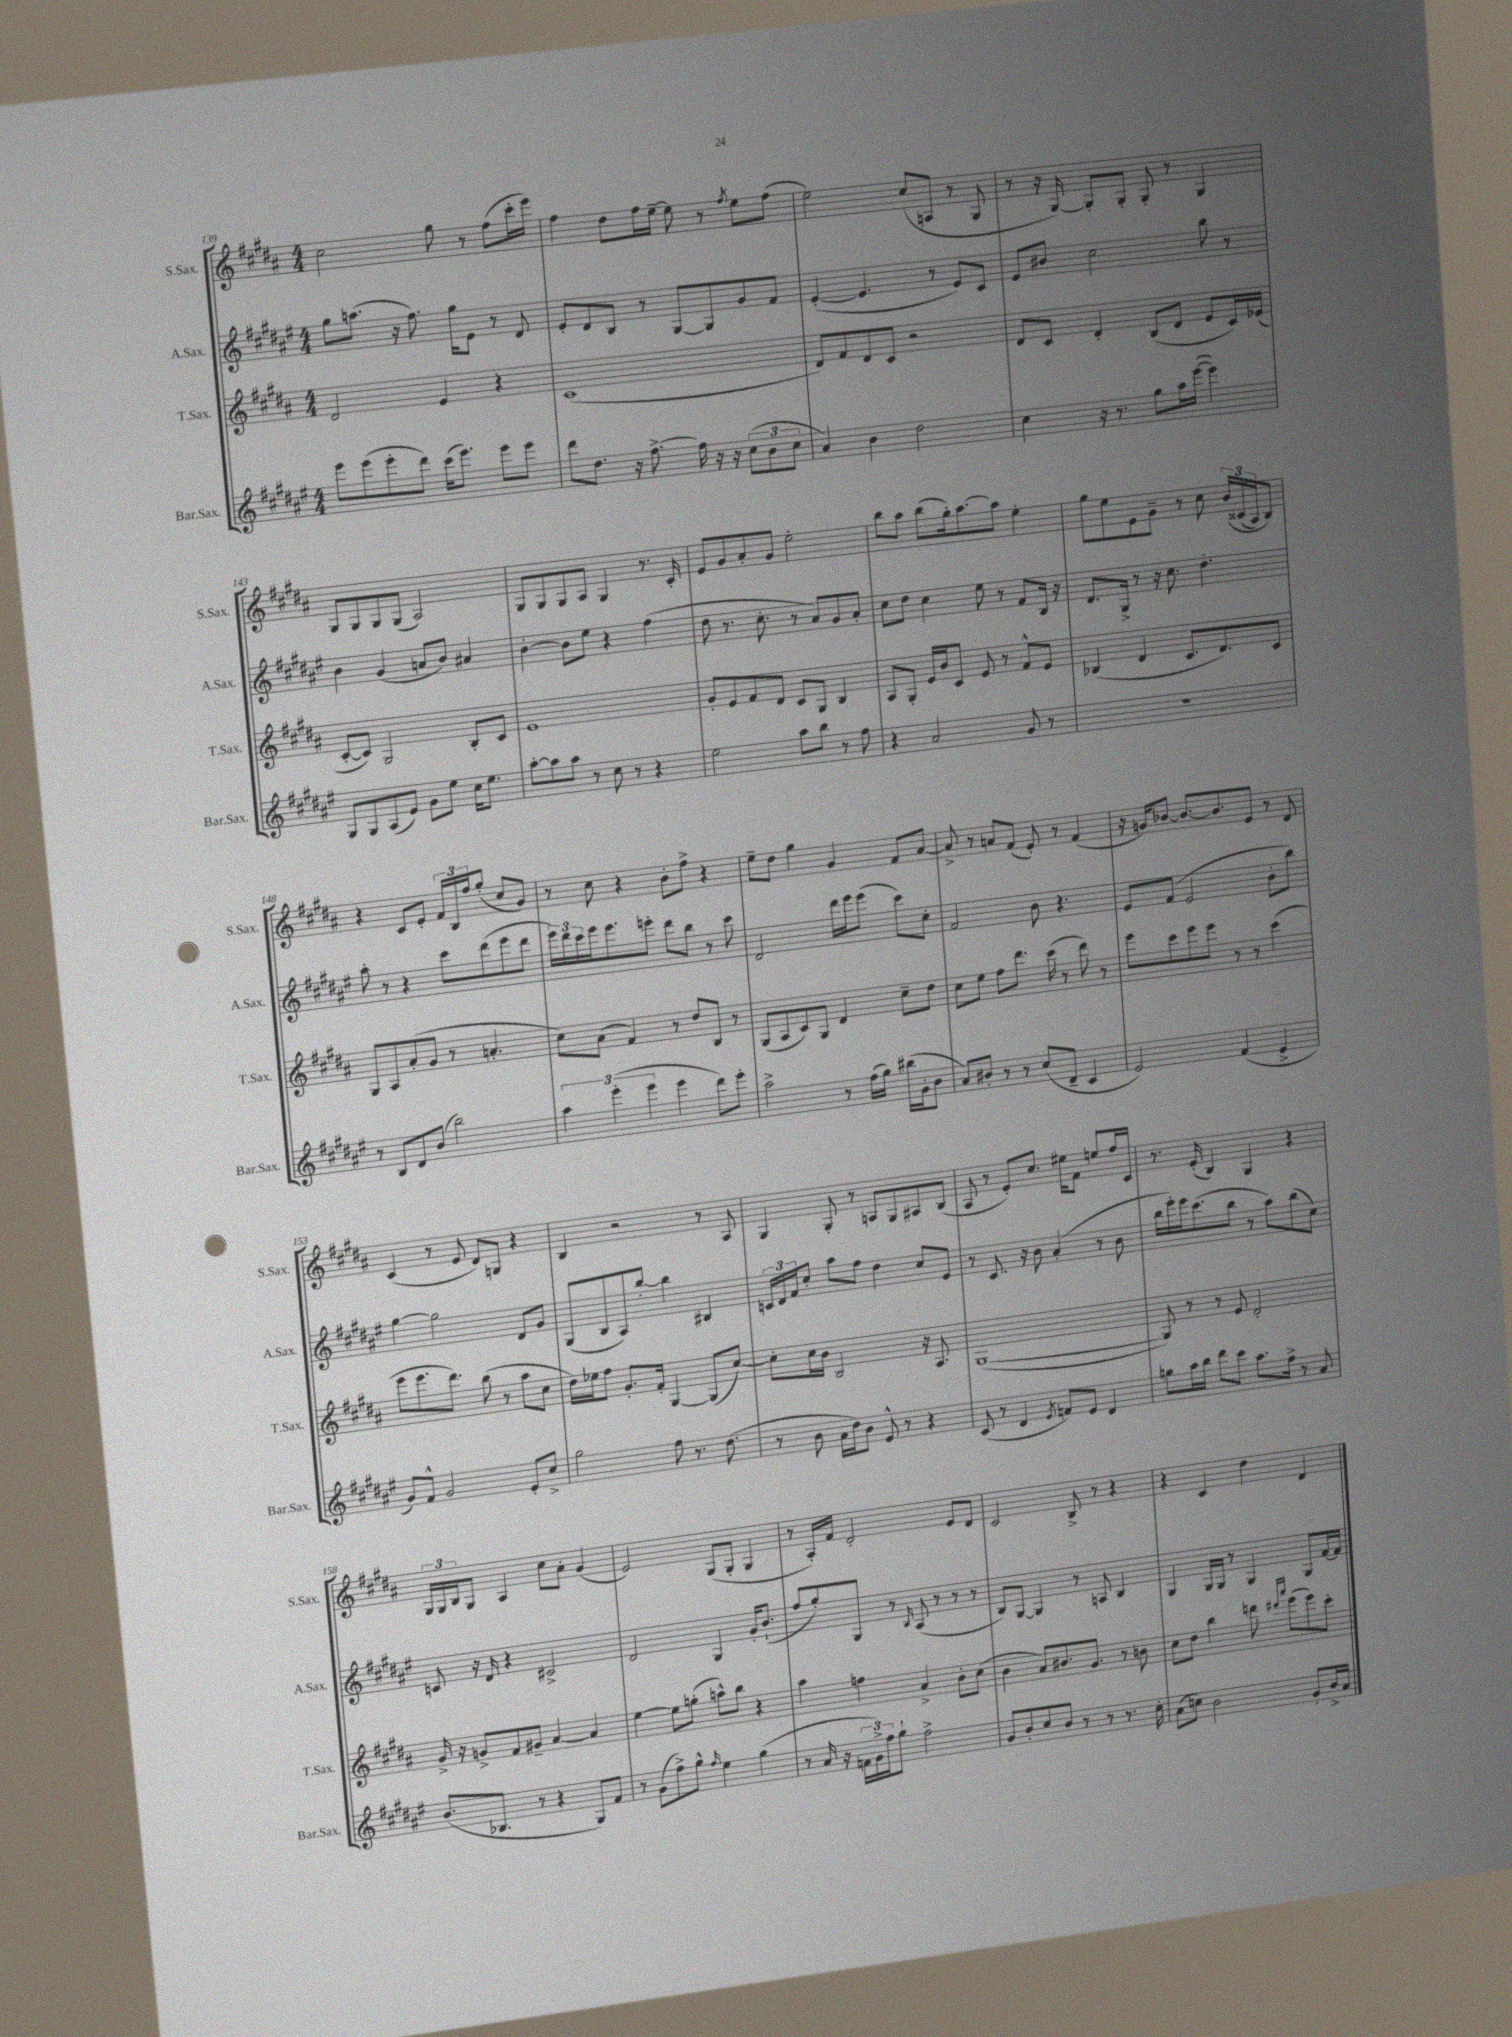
<<
\new StaffGroup <<
\new Staff = "s0" \with { instrumentName = "S.Sax." shortInstrumentName = "S.Sax." } {
    \clef treble \key b \major \numericTimeSignature \time 4/4
    cis''2 gis''8 r8 fis''8( cis'''16-. e'''16) |
    fis''4 dis''8 fis''16 e''16~-- e''8 r8 \acciaccatura { fis''8 } e''8 fis''8( |
    e''2) cis''8( a8 r8 gis8 |
    r8 r16 gis16~) gis8-. gis8-. gis8-. r8 gis4 |
    gis8 gis8 gis8 gis8( ais2) |
    gis8 gis8 gis8 ais8 gis4 r8. cis'16-. |
    e'8 gis'8 ais'8-. gis'8 e''2-. |
    b''8 ais''8 b''8( gis''16-.) ais''8.~ ais''8 e''4-. |
    gis''8 e''8 e'8 gis'8-- r8 cis''8 \tuplet 3/2 { b'16\( cisis'16( ais16) } b8\) |
    r4 cis'8 e'8-. \tuplet 3/2 { fis'16 b16 fis''16 } gis''8-.( cis''8 gis'8) |
    r8 cis''8 r4 b'8-. fis''8-> r4 |
    e''8-- dis''8 gis''4 gis'4 fis'8 ais'8~ |
    ais'8-> r8 a'8 fis'8( e'8-.) r8 fis'4( |
    r16 g'16) bes'8~ bes'8.~ bes'8. e'8 r8 dis'8 |
    cis'4( r8 e'8 dis'8) g8 r4 |
    b4 r2 r8 ais8 |
    gis4 gis8-. r8 a8 gis8 ais8 b8( |
    ais8 r8 e'8-.) cis''8. eis''16 fis'8 e''8 fis''16 cis'16 |
    r8. e'16-.( b4) gis4 r4 |
    \tuplet 3/2 { gis16 gis16 b16 } gis8 ais4 cis''8 ais'8-. gis'4( |
    e'2) gis8( gis8-. gis4 |
    r8 ais16-.) fis'16 dis'2-. e'8 dis'8 |
    cis'2 b8-> r8 r4 |
    r4 cis'4 dis''4 dis'4 \bar "|." |
}
\new Staff = "s1" \with { instrumentName = "A.Sax." shortInstrumentName = "A.Sax." } {
    \clef treble \key fis \major \numericTimeSignature \time 4/4
    gis''8 a''8.( r16 fis''8.) gis''16 eis'8 r8 dis'8 |
    eis'8-. dis'8 b8 r8 gis8~ gis8 gis'8 fis'8 |
    eis'4~-.( eis'4. r8 eis'8) cis'8 |
    eis'8 bis'8 cis''2 b''8 r8 |
    b'4 gis'4( a'8 b'8) ais'4 |
    b'4~-. b'8 eis''8 r4 fis''4( |
    dis''8 r8. cis''8.-. r8 ais'8) gis'8 ais'8-. |
    cis''8 dis''8 cis''4 eis''8 r8 fis'8 b16 r16 |
    dis'8. gis16-> r8 r16 cis''8. dis''4.-. |
    ais''8-. r8 r4 cis'''8 dis'''8( eis'''8 dis'''8 |
    \tuplet 3/2 { eis'''16) dis'''16 cis'''16 } eis'''16 eis'''8. e'''8-. dis'''8 b''8 r8 cis'''8 |
    dis'2 dis'''16 eis'''16 eis'''8( cis'''8) cis''8-. |
    fis'2 b'8 r4. |
    eis'8 fis'8( eis'2 b'8-. b''8) |
    gis''4~ gis''2 dis'8 gis'8 |
    gis8( b8 ais8) b''8~-. b''4 bis4 |
    \tuplet 3/2 { c'16 dis'16 fis'16 } cis''8-. ais''8 fis''8 dis''4 cis''8 eis'8 |
    r8 cis'8. r16 b'8 ais'4-.( r8 b'8 |
    b''16 eis'''16-.) eis'''16 cis'''8.( b''8 r8 ais''8) b''8( cis''8) |
    c'8 r16 dis'16 r4 cis'2-> |
    dis'2 gis4 gis'16-. b'8.-!( |
    fis''8 gis''8-.) gis8 r8 \grace { b16 } ais8( r8 r8 r8 |
    b8) gis8~ gis4 r8 a8 b4 |
    gis4 gis16 gis16 r8 gis4 gis8 fis'16~ fis'16 \bar "|." |
}
\new Staff = "s2" \with { instrumentName = "T.Sax." shortInstrumentName = "T.Sax." } {
    \clef treble \key b \major \numericTimeSignature \time 4/4
    dis'2 e'4 r4 |
    cis'1( |
    dis'8) fis'8 dis'8 cis'8 r2 |
    dis'8 cis'8 dis'4-. b8( dis'8 e'8 cis'16) ees'16( |
    cis'8~-. cis'8) gis2 b8-. cis'8 |
    e'1 |
    gis'8-. e'8 fis'8 dis'8 cis'8 gis8 b4 |
    ais8 gis8-. e'16 b'16 cis'8 e'8 r8 fis'8-^ e'8 |
    bes4( dis'4 cis'8. dis'8.) cis'8 |
    gis8 ais8 ais'8-.( gis'8 r8 a'4.-. |
    cis''8) ais'8( fis'4) r8 dis''8 b8 r8 |
    gis8( ais8 cis'8) gis8 dis'4 cis''8-- dis''8 |
    cis''8 e''8 fis''8 dis'''8. cis'''16( r8 dis'''8) r8 |
    e'''8 cis'''8 e'''8 e'''8 r8 r8 cis'''4( |
    e'''8 e'''8. dis'''8.) b''8( r8 ais''8 cis''8 |
    dis''16) ees''16 fis''8 gis'8.-. fis'16-. gis4~ gis8( cis''8~) |
    cis''8-. cis''16 b'16 b2 r16 ais8. |
    gis1~( |
    gis8) r8 r8 e'8 dis'2-. |
    gis'16-> r16 g'8-> fis'8 gis'8-- ais'4~ ais'4 |
    e''4~ e''8 g''8-.( a''8-^) b''8 r4 |
    ais''4 f''4 ais'4-> b'8-. cis''8( |
    b'4 ais'8) bis'8. gis'8. r8 b'8 |
    cis''8 dis''8 b''4 d'''8 \grace { dis'''16 ais'''16 } e'''8( e'''8) cis'''8-. \bar "|." |
}
\new Staff = "s3" \with { instrumentName = "Bar.Sax." shortInstrumentName = "Bar.Sax." } {
    \clef treble \key fis \major \numericTimeSignature \time 4/4
    eis'''8 eis'''8( eis'''8-. dis'''8) cis'''16( eis'''8.) eis'''8 eis'''8 |
    dis'''8 dis''8. r16 fis''8.~-> fis''16 r16 r16 \tuplet 3/2 { cis''8( b'8 cis''8 } |
    ais'4) b'4 dis''2 |
    cis''4 r16 r8. gis''8 ais''16 eis'''16~( eis'''4) |
    gis8 gis8 ais8( eis'8) gis'8 eis''8 cis''16 eis''8. |
    ais''8~-. ais''8 ais''8 r8 cis''8 r8 r4 |
    eis''2 ais''8 b''8 r8 fis''8 |
    r4 ais'2 gis'8 r8 |
    R1 |
    r8 b8 dis'8 b'8( b''2) |
    \tuplet 3/2 { ais''4 eis'''4-.( eis'''4 } eis'''4 dis'''8) eis'''8-. |
    ais''2-> r8 fis''16( gis''16) bis''16( gis'16-. b'8 |
    ais'8) bis'8-. r8 r8 cis''8( dis'8-- cis'4 |
    eis'2) fis'4( eis'4-> |
    gis'8) fis'8-^ gis'2 eis'8-. cis''8-> |
    gis''2 fis''8 r8. dis''8.( |
    r8 b'8 ais'16 dis''16) b'8 eis'8-^ r8 r4 |
    cis'8( r8 dis'4 \acciaccatura { eis'8 } f'8) eis'8 dis'4 |
    g''8 ais''16 b''16 dis'''8 cis'''8 ais''8. fis''16-> r8 ais'8 |
    b'8.( bes8. r8 r4 gis8) fis'8 |
    r8 gis'8( fis''8->) gis''8-^ \grace { fis''16 } eis''4 gis''4( |
    r8 ais'16 r16 \tuplet 3/2 { f'16 gis'16->) fis''16 } gis''8-! fis''2-> |
    gis'8 b'8-. cis''8 b'8 r8 r8 r8. cis''16-. |
    ais'8( c''8) b'2 gis'8-. b'16-> ais'16 \bar "|." |
}
>>
>>
\layout { \context { \Score currentBarNumber = #139 } }
